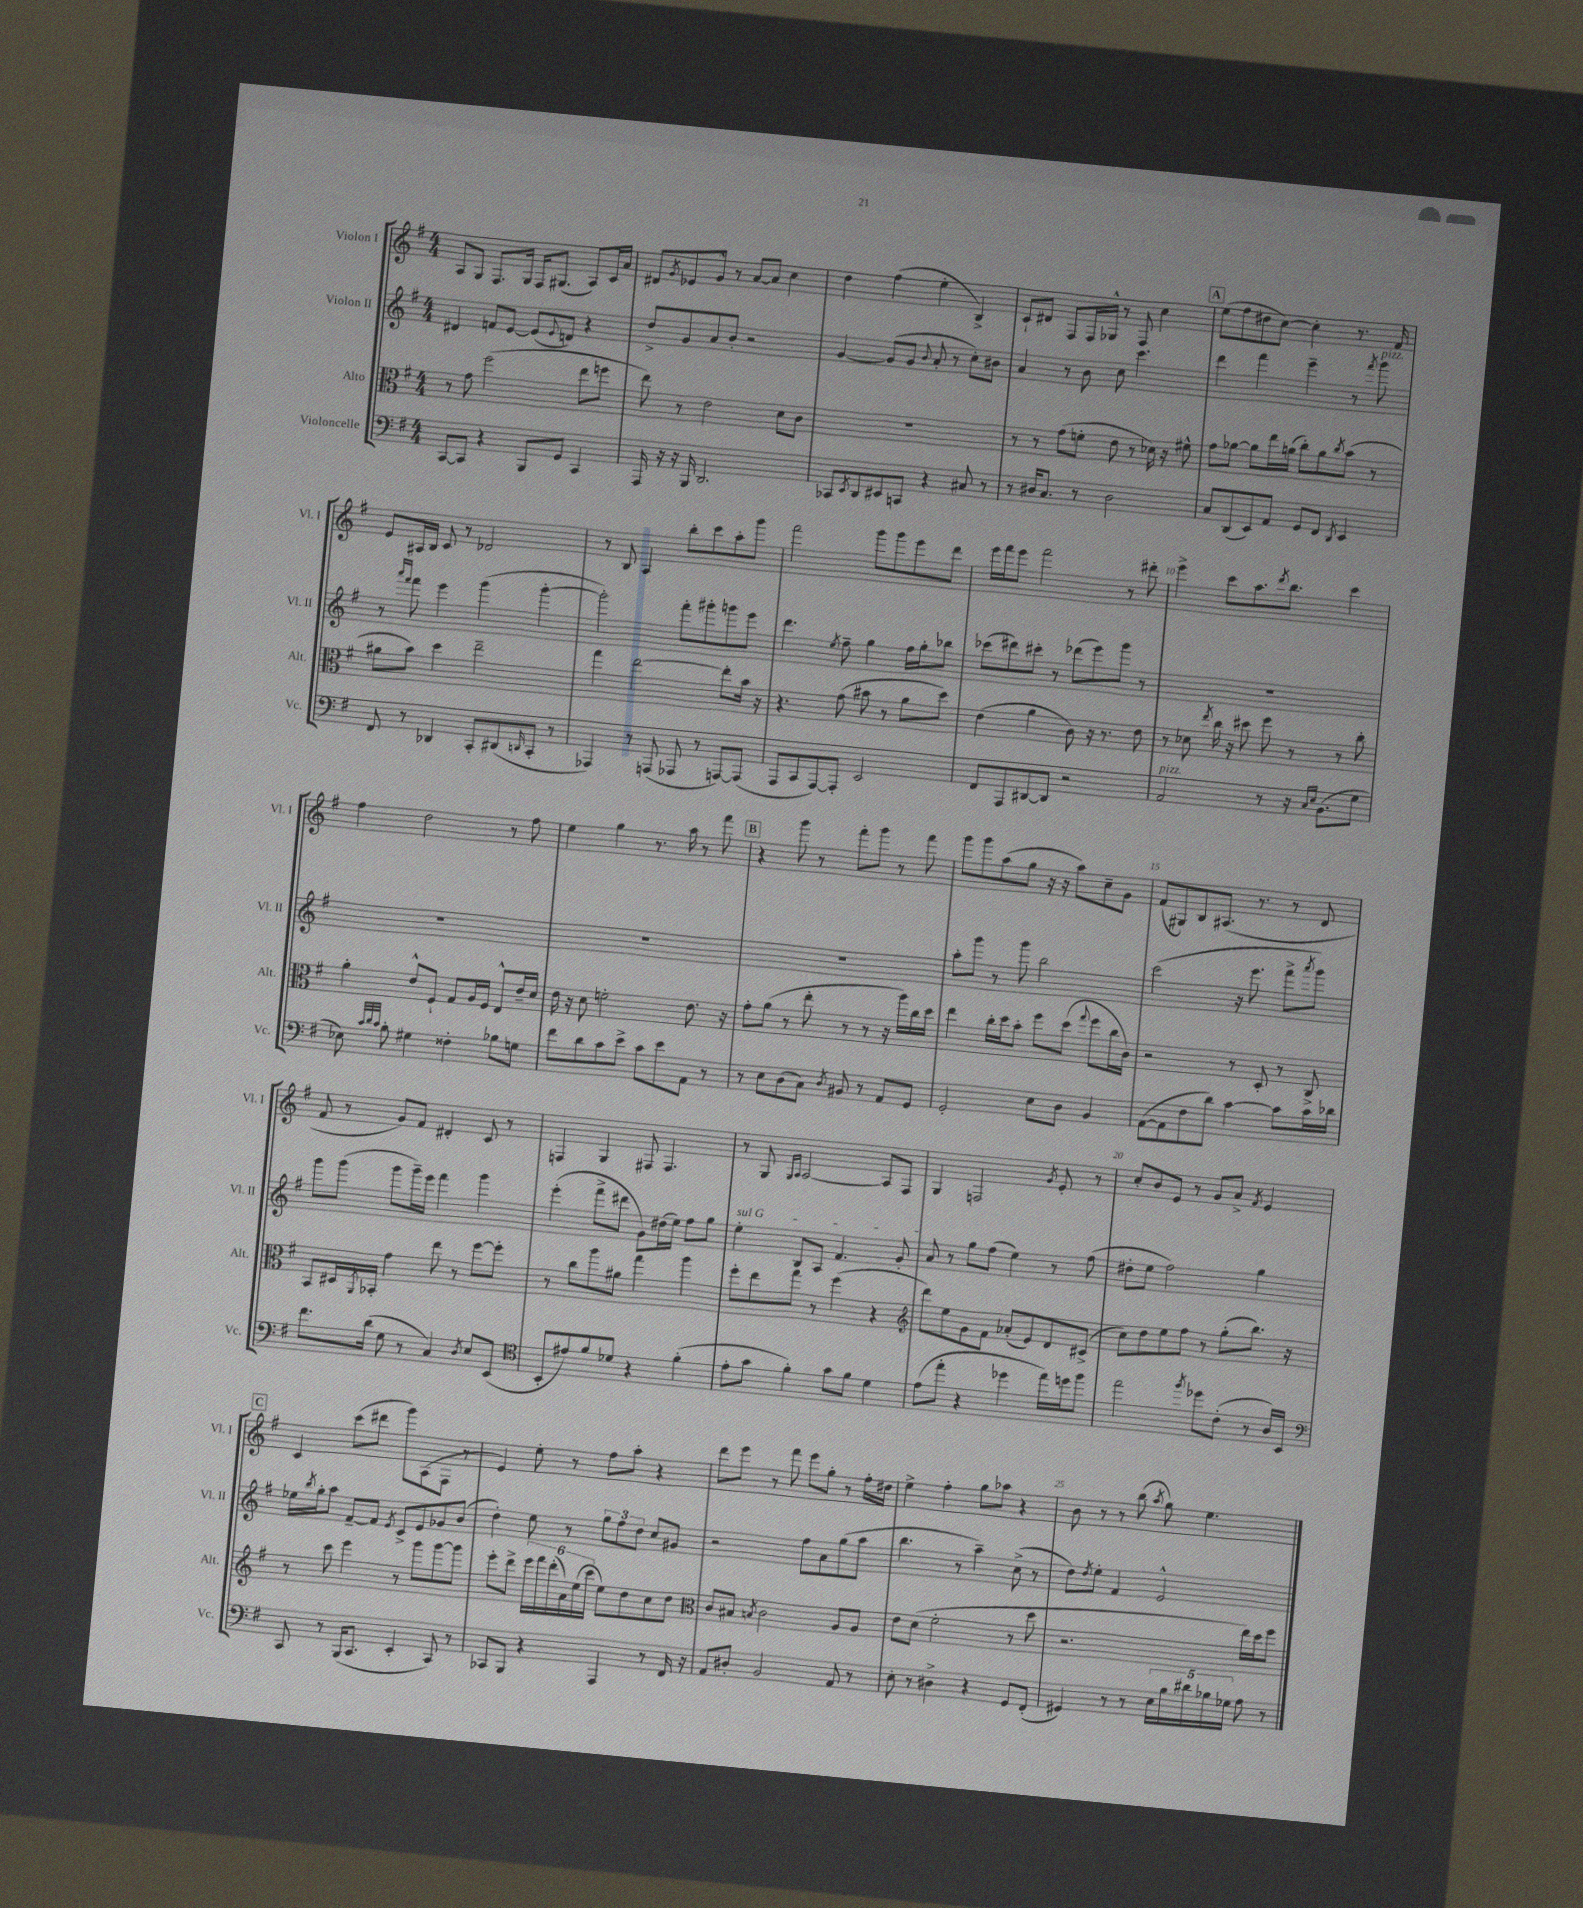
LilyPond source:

<<
\new StaffGroup <<
\new Staff = "s0" \with { instrumentName = "Violon I" shortInstrumentName = "Vl. I" } {
    \clef treble \key g \major \numericTimeSignature \time 4/4
    a8 g8 fis8. g16 fis16 gis8.( a8) c'16 a'16 |
    dis'8 \acciaccatura { g'8 } ees'8 g'8-^ r8 a'8~ a'8 c''4 |
    d''4 fis''4( e''4-. b4->) |
    c'8-! dis'8 fis8 fis16 ges16-^ r8 fis8 c''4 |
    \mark \markup { \box "A" } e''8( fis''8 dis''8 c''8~) c''4-. r8. fis'16 |
    e'8 ais16 b16 c'8 r8 des'2 |
    r8 b8 a4 b''8-. c'''8 a''8-. g'''8 |
    fis'''2 g'''8 g'''8 e'''8 d'''8 |
    e'''16 fis'''16 e'''8 fis'''2 r8 dis'''8-. |
    e'''4-> c'''8 a''8. \acciaccatura { d'''8 } b''8. c'''4 |
    fis''4 d''2 r8 fis''8 |
    e''4 g''4 r8. a''16 r8 fis'''8 |
    \mark \markup { \box "B" } r4 g'''8 r8 fis'''8-. g'''8 r8 fis'''8 |
    g'''8 g'''8 a''8( g''8 r16 r16 a''8) c''8-- g'8 |
    fis'8( gis8) b8 ais8.( r8. r8 d'8 |
    fis'8 r8 g'8) fis'8 dis'4-. c'8 r8 |
    f4 g4 fis8 fis4. |
    r8 g8 \grace { g16 a16 } a2~ a8 fis8 |
    g4 f2 \acciaccatura { g'8 } e'8-. r8 |
    c''8-. b'8 e'8 r8 g'8 a'8-> \acciaccatura { fis'8 } e'4 |
    \mark \markup { \box "C" } c'4 c'''8( dis'''8 g'''8) a8( fis8 r8 |
    e'4) e''8-. r8 fis''8 a''8-. r4 |
    d'''8 e'''8 r8 fis'''8 e'''8 g''8-. r8 fis''16-. dis''16 |
    e''4-> fis''4-. g''8 aes''8 r4 |
    b'8 r8 r8 b''8( \acciaccatura { a''8 } g''8) e''4. \bar "|." |
}
\new Staff = "s1" \with { instrumentName = "Violon II" shortInstrumentName = "Vl. II" } {
    \clef treble \key g \major \numericTimeSignature \time 4/4
    dis'4 f'8 e'8~ e'8( \appoggiatura { e'8 } d'8) r4 |
    d''8-> g'8 a'8 b'8-. r2 |
    g'4~ g'8( g'8 \appoggiatura { b'8 } a'8-. r8 c''8-.) bis'8 |
    a'4 r8 b'8 c''8 c'''4. |
    \mark \markup { \box "A" } d'''4 fis'''4 e'''4-- r8 \acciaccatura { fis'''8 } g'''8^\markup { \italic "pizz." } |
    r8 \grace { a'''16 fis'''16 } fis'''8 e'''4 g'''4( g'''4~-. |
    g'''2-.) fis'''8-. gis'''8-. g'''8 e'''8 |
    d'''4. \acciaccatura { e''8 } fis''8-- g''4 fis''16 g''16-. bes''8 |
    ces'''8( dis'''8) cis'''8-. r8 des'''8( e'''8) g'''8 r8 |
    R1 |
    R1 |
    R1 |
    \mark \markup { \box "B" } R1 |
    a''8-. g'''8 r8 g'''8 b''2 |
    c'''2( r16 e'''8. fis'''8-> \acciaccatura { a'''8 } g'''8) |
    g'''8 g'''8( g'''8 g'''16--) e'''16 fis'''4 g'''4 |
    e'''4-.( fis'''8-> dis'''8 g'8) dis''16( e''16) fis''8 g''8 |
    \once \override TextSpanner.bound-details.left.text = \markup { \italic "sul G" } e''4-.\startTextSpan b8 a8 fis'4. g'8-. |
    a'8\stopTextSpan r8 g''8 fis''8( e''4) r8 fis''8( |
    dis''8-. e''8 fis''2) g''4 |
    \mark \markup { \box "C" } ees''16 \acciaccatura { b''8 } g''16-. a''8 fis'8~-- fis'8 \acciaccatura { e'8 } c'8-> e'8 ges'8 b'8( |
    d''4-.) e''8 r8 \tuplet 3/2 { g''8 fis''8 d''8 } c''8 gis'8 |
    r2 fis''8 a'8 g''8( a''8 |
    b''4. r8 a''4--) c''8->( r8 |
    d''8) \acciaccatura { d''8 } e''8-. fis'4 e'2-^ \bar "|." |
}
\new Staff = "s2" \with { instrumentName = "Alto" shortInstrumentName = "Alt." } {
    \clef alto \key g \major \numericTimeSignature \time 4/4
    r8 g'8 fis''2( e''8 f''8 |
    e''8) r8 e'2 d'8 c'8 |
    R1 |
    r8 r8 g'8( f'8-. e'8 r8 des'16) r16 fis'8-^ |
    \mark \markup { \box "A" } g'8 aes'8~ aes'8 e''16 a'16( c''8-.) a'8 \acciaccatura { c''8 } b'8( r8 |
    ais'8 b'8) d''4 e''2-- |
    g''4 e''2~ e''8-. b'16 r16 |
    r4. g'8( bis'8 r8 a'8 d''8) |
    e'4( a'4 c'8) r16 r8. e'8 |
    r8 des'8 \acciaccatura { e''8 } c''16 r16 dis''8 fis''8 r8 r8 c''8-. |
    a'4-. e'8-^ fis8-! g8 a16 fis16 e8-^ e'16-- d'16 |
    e'16 r16 d'8 f'2-. e'8. r16 |
    \mark \markup { \box "B" } g'8-. a'8( r8 e''8-. r8 r8 r16 a''16) c''16 d''16 |
    e''4 c''16-. d''16 b'8-. fis''8 d''8( \appoggiatura { g''8 } fis''8 c''16 c'16) |
    r2 r8 d8-. r8 c8-> |
    b,8 dis16 \acciaccatura { a,8 } bes,16-. g'4 e''8 r8 fis''8~ fis''8-. |
    r8 c''8 a''8 ais'8 g''4 a''4 |
    fis''8-. e''8 g''8 r8 fis''4( r4 |
    \clef treble d'''8) e''8 g'8 fis'8 aes'8-.( e'8) d'8 cis'8->( |
    c''8) d''8 e''8 fis''8 r8 g''8-.( b''8.) r16 |
    \mark \markup { \box "C" } r8 c'''8 e'''4 r8 g'''8 g'''8~ g'''8 |
    e'''8-. d'''8-> \tuplet 6/4 { e'''16 fis'''16 d'''16-.( a'16) e''16( c'''16 } e''8) d''8 c''8 d''8 |
    \clef alto c'8 bis8 \acciaccatura { b8 } c'2 a8 a8 |
    e'8 d'8( fis'2-. r8 d''8 |
    r2. e''16) d''16 fis''8 \bar "|." |
}
\new Staff = "s3" \with { instrumentName = "Violoncelle" shortInstrumentName = "Vc." } {
    \clef bass \key g \major \numericTimeSignature \time 4/4
    c,8~ c,8 r4 b,,8 g,8 c,4 |
    a,,16 r16 r16 b,,16 d,2. |
    ces,8 \acciaccatura { e,8 } d,8 eis,8 c,8 r4 cis8 r8 |
    r8 dis16 c8. r8 dis2 |
    \mark \markup { \box "A" } c8 d,8( e,8) a,8 g,8 fis,8 \acciaccatura { d,8 } e,4 |
    fis,8 r8 des,4 c,8-. dis,8( \grace { d,16 } c,8-. r8 |
    aes,,4) r8 a,,8( aes,,8 r8 a,,8~) a,,8( |
    a,,8 c,8 a,,8~) a,,8-. e,2 |
    fis,8 a,,8 dis,8~ dis,8 r2 |
    a,2^\markup { \italic "pizz." } r8 r16 \grace { c16 e16 } b,8.( g8 |
    ees8) \grace { c'32 d'32 c'32 } b8-. gis4 fisis4-. bes8 g8 |
    fis'8 d'8 c'8 e'8-> c'8 e'8 a,8 r8 |
    \mark \markup { \box "B" } r8 e8 d8( c8) \acciaccatura { d8 } bis,8 r8 a,8 g,8 |
    g,2-. e8 d8 b,4 |
    a,8~( a,8 fis8 d'8) c'4~ c'8 c'16 des'16 |
    fis'8. d'16( g8 r8 c4) \acciaccatura { d8 } e8 e,8( |
    \clef tenor b,8-. eis'8) fis'8 des'8 r4 fis'4-.( |
    e'8-. g'8 fis'4-.) g'8 fis'8 d'4 |
    e'8( e''8-. r4 des''4 e''16) d''16 fis''8 |
    e''2 \acciaccatura { fis''8 } des''8 c'8-.( r8 a16) b,16 |
    \mark \markup { \box "C" } \clef bass c,8 r8 b,,16( c,8. e,4-. c,8) r8 |
    ces,8 b,,8 r4 a,,4 r8 fis,16 r16 |
    a,8 dis8-. b,2 a,8 r8 |
    e8-. r8 dis4-> r4 g,8 fis,8-.( |
    gis,4) r8 r8 \tuplet 5/4 { e16 b16 dis'16 bes16 ges16 } a8 r8 \bar "|." |
}
>>
>>
\layout { \context { \Score \override BarNumber.break-visibility = ##(#f #t #t) barNumberVisibility = #(every-nth-bar-number-visible 5) } }
